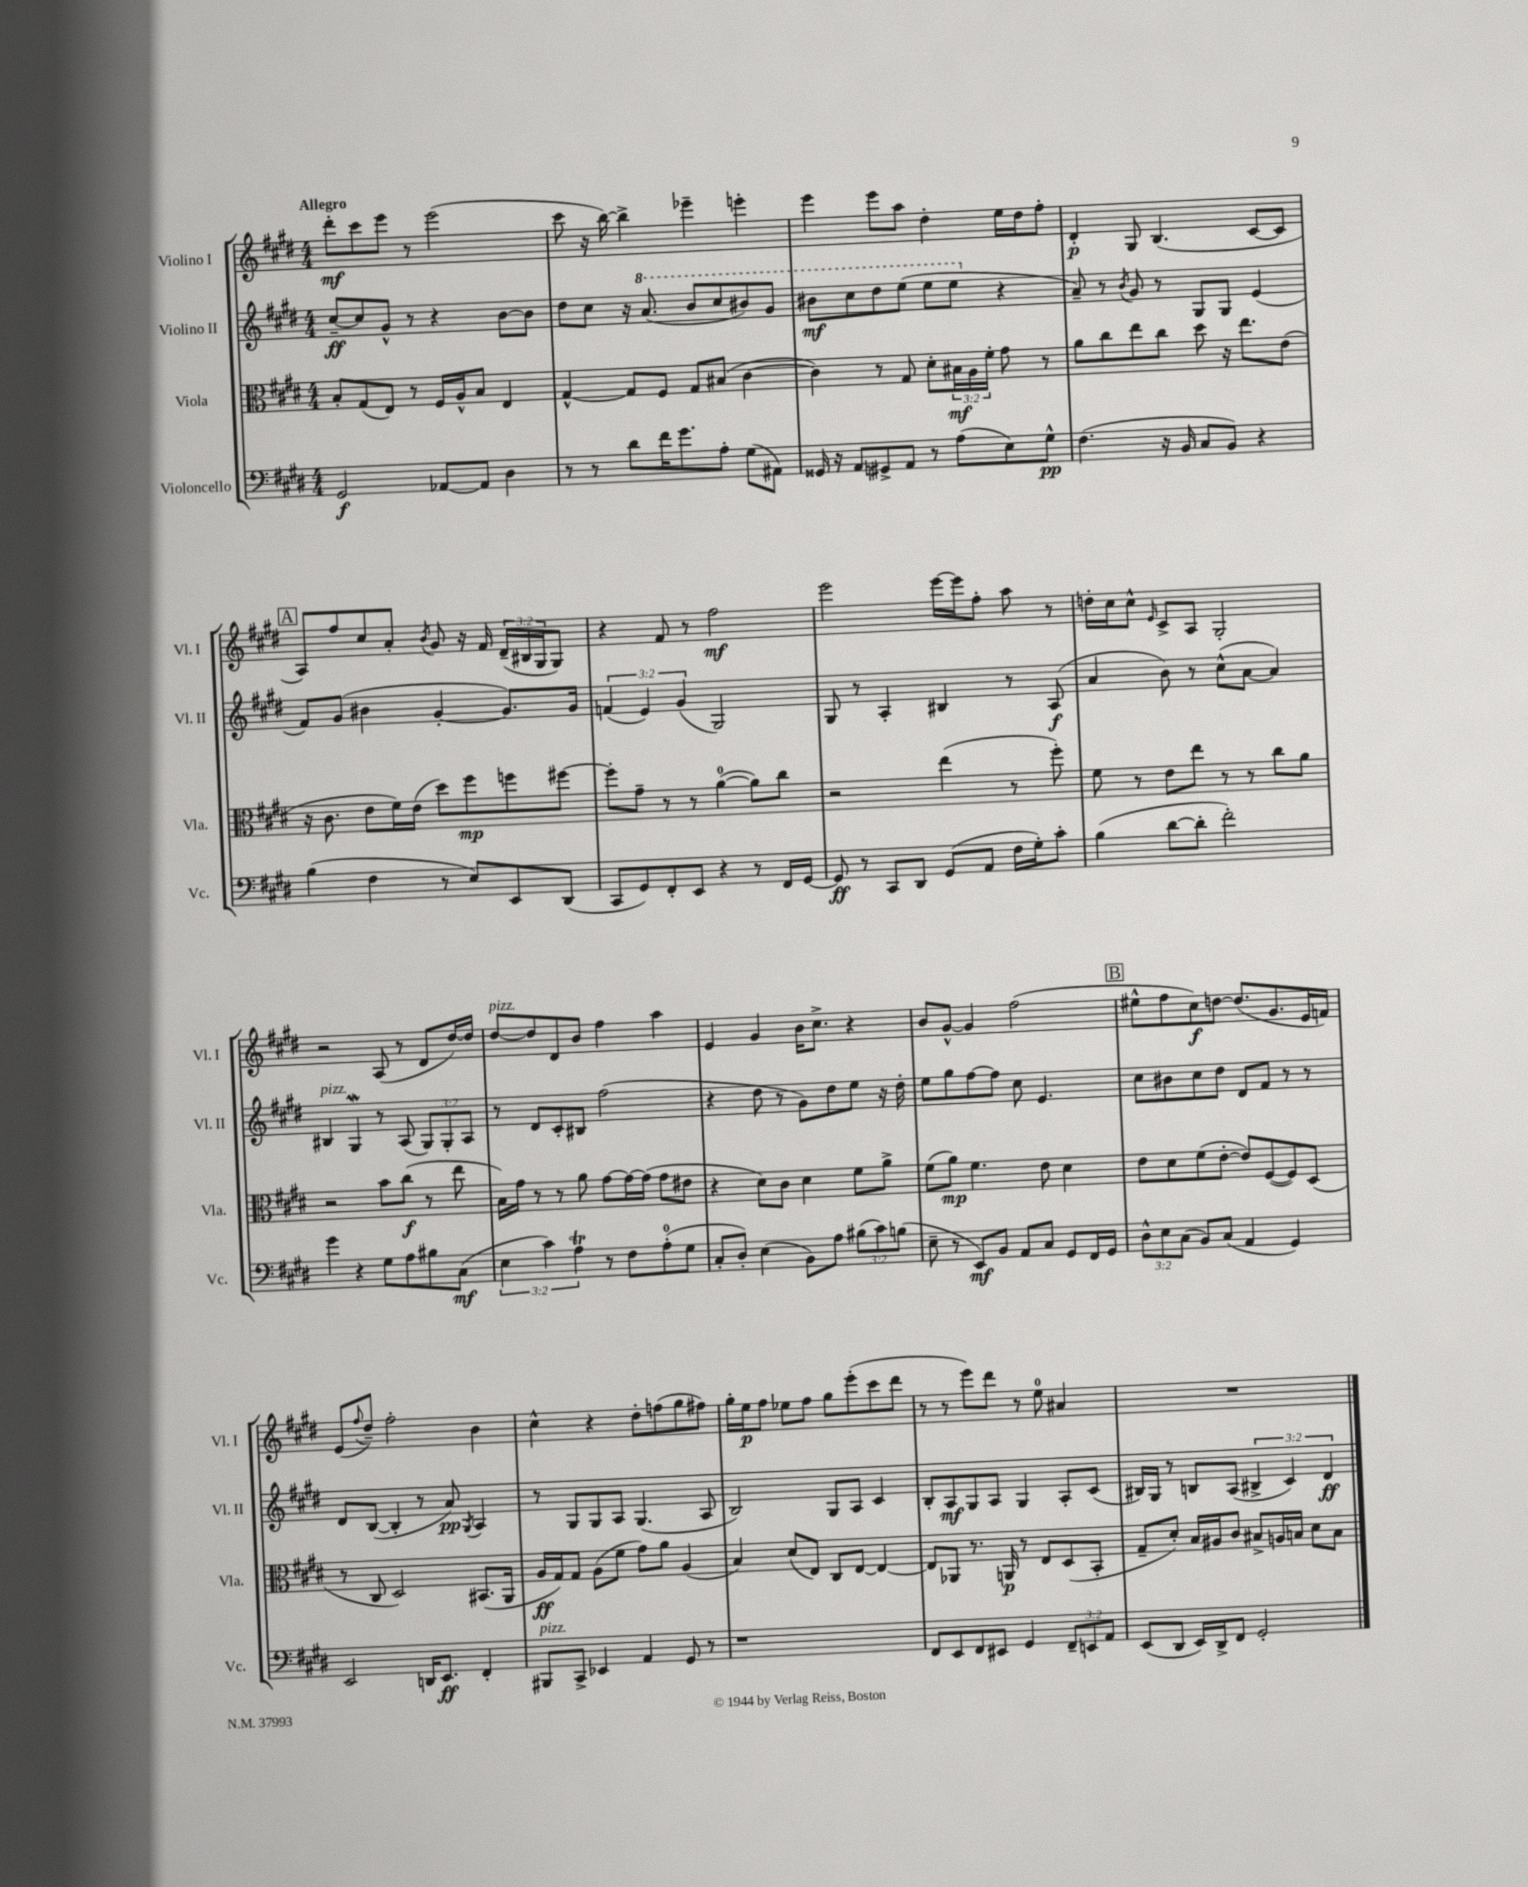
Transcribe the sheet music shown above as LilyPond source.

<<
\new StaffGroup <<
\new Staff = "s0" \with { instrumentName = "Violino I" shortInstrumentName = "Vl. I" } {
    \clef treble \key e \major \numericTimeSignature \time 4/4 \override Staff.TupletNumber.text = #tuplet-number::calc-fraction-text \tempo "Allegro"
    dis'''8-.\mf cis'''8 e'''8 r8 e'''2( |
    cis'''8 r16 b''16~) b''4-> ees'''4-- e'''4-. |
    e'''4 e'''8 a''8 dis''4-. e''16 dis''16 fis''8-. |
    dis'4-.\p gis8 b4.( cis'8~ cis'8 |
    \mark \markup { \box "A" } a8) fis''8 cis''8 a'8-. \acciaccatura { b'8 } gis'8 r16 fis'16 \tuplet 3/2 { dis'16--( bis16 gis16 } gis8) |
    r4 fis'8 r8 fis''2\mf |
    e'''2 e'''16~ e'''16 fis''8-. a''8 r8 |
    d''16-. cis''16 cis''8-^ \grace { e'16 } cis'8-> a8 gis2-. |
    r2 a8( r8 dis'8 dis''16~) dis''16 |
    dis''8~^\markup { \italic "pizz." } dis''8 dis'8 b'8 fis''4 a''4 |
    e'4 gis'4 b'16 cis''8.-> r4 |
    b'8 gis'8~-^ gis'4 fis''2( |
    \mark \markup { \box "B" } eis''8-^ fis''8 cis''8\f) d''8~ d''8.( gis'8. e'16 f'16) |
    e'8( \appoggiatura { fis''8 } dis''8--) fis''2-. b'4 |
    cis''4-^ r4 dis''8-. f''8( gis''8 fis''8) |
    gis''16-. e''16\p fis''8 ees''8 fis''8 gis''8 e'''8-.( cis'''8 dis'''8 |
    r8 r8 e'''8) dis'''8 r8 e''8-0 ais'4 |
    R1 \bar "|." |
}
\new Staff = "s1" \with { instrumentName = "Violino II" shortInstrumentName = "Vl. II" } {
    \clef treble \key e \major \numericTimeSignature \time 4/4 \override Staff.TupletNumber.text = #tuplet-number::calc-fraction-text
    cis''8~--\ff cis''8 gis'8-^ r8 r4 b'8~ b'8 |
    dis''8 cis''8 r16 \ottava #1 a''8.( b''8 cis'''8 bis''8) gis''8 |
    bis''8\mf cis'''8 dis'''8 e'''8( e'''8 e'''8 \ottava #0 r4 |
    a'8--) r8 \acciaccatura { b'8 } gis'8 r8 gis8 gis8 e'4( |
    \mark \markup { \box "A" } fis'8) gis'8( bis'4 gis'4~-. gis'8.) gis'16 |
    \tuplet 3/2 { f'4( e'4) gis'4( } gis2) |
    gis8 r8 a4-. bis4 r8 a8\f( |
    a'4 b'8) r8 cis''8-^( a'8~ a'4) |
    bis4^\markup { \italic "pizz." } gis4\mordent r8 a8( \tuplet 3/2 { gis8) gis8-. a8 } |
    r8 dis'8 cis'8-. bis8 fis''2( |
    r4 dis''8 r8 gis'8) dis''8 e''8 r16 dis''16-. |
    e''8 gis''8 fis''8~ fis''8 cis''8 e'4. |
    \mark \markup { \box "B" } cis''8 bis'8 cis''8 dis''8 dis'8 fis'8 r8 r8 |
    dis'8 b8~( b4-. r8 a'8\pp) \acciaccatura { gis8 } a4 |
    r8 gis8 gis8 a8 gis4.( a8 |
    b2) gis8 a8 cis'4 |
    b8-. a8\mf gis8 a8 gis4 a8-. cis'8( |
    bis16) gis16 r8 b8 a8( \tuplet 3/2 { bis4-> cis'4) dis'4\ff } \bar "|." |
}
\new Staff = "s2" \with { instrumentName = "Viola" shortInstrumentName = "Vla." } {
    \clef alto \key e \major \numericTimeSignature \time 4/4 \override Staff.TupletNumber.text = #tuplet-number::calc-fraction-text
    b8-. gis8( e8) r8 fis16 a16-^ b8 e4 |
    gis4~-^ gis8 fis8 gis8 bis8( cis'4~ |
    cis'4) r8 gis8 dis'8-. \tuplet 3/2 { bis16\mf a16 fis'16-. } gis'8 r8 |
    a'8 cis''8 e''8 cis''8 dis''8 r16 e''8. e'8( |
    \mark \markup { \box "A" } r16 cis'8. e'8 fis'16) e'16( dis''8) fis''8\mp f''8 fis''8~ |
    fis''8-. gis'8-- r8 r8 a'4-0~( a'8) cis''8 |
    r2 e''4( r8 fis''8-.) |
    fis'8 r8 e'8 e''8 r8 r8 cis''8 a'8 |
    r2 b'8 cis''8\f( r8 e''8 |
    b16) gis'16 r8 r8 a'8 gis'8~ gis'16~ gis'16( gis'8 eis'8 |
    r4 dis'8) cis'8 dis'4 fis'8 a'8-> |
    fis'8( a'8\mp) fis'4. e'8 dis'4 |
    \mark \markup { \box "B" } e'8 dis'8 fis'8( e'8~-. e'8) fis8~( fis8) dis8( |
    r8 cis8 dis2) bis,8.( a,16 |
    a16\ff gis16) gis8 a8( fis'8 gis'8) a'8 a4( |
    b4) dis'8( e8) cis8 e8~ e4~ |
    e8 aes,8 r8. a,16\p r8 e8 dis8( b,8-. |
    gis8-- dis'8-.) b16 ais16 cis'8 bis8-> a16 b16 dis'8 b8 \bar "|." |
}
\new Staff = "s3" \with { instrumentName = "Violoncello" shortInstrumentName = "Vc." } {
    \clef bass \key e \major \numericTimeSignature \time 4/4 \override Staff.TupletNumber.text = #tuplet-number::calc-fraction-text
    gis,2\f aes,8~ aes,8 dis4 |
    r8 r8 dis'8 fis'16 gis'8. a8-. gis8( ais,8) |
    gisis,16 r16 a,8 gis,8-> a,8 r8 a8( e8) gis8-^\pp |
    fis4.( r16 b,16 cis8 b,8) r4 |
    \mark \markup { \box "A" } b4( fis4 r8 e8) e,8 dis,8( |
    cis,8 gis,8) fis,8-. e,8 r4 r8 fis,16 gis,16~ |
    gis,8\ff r8 cis,8 dis,8 gis,8( a,8 fis16 gis16-.) cis'8-. |
    b4( dis'8~ dis'8-. fis'2-.) |
    gis'4 r4 gis8 a8 bis8 cis8\mf( |
    \tuplet 3/2 { e4 cis'4) a4\trill } r8 fis8 a8-0-.( gis8 |
    cis8-. dis8-.) e4( b,8) a8 \tuplet 3/2 { bis8( cis'8) b8( } |
    e8-- r8 e,8\mf) b,8 a,8 cis8 gis,8 fis,16 gis,16 |
    \mark \markup { \box "B" } \tuplet 3/2 { dis8-^ e8 cis8( } b,8) cis8( a,4 gis,4) |
    e,2 d,16 e,8.\ff fis,4-. |
    bis,,8^\markup { \italic "pizz." } cis,8-> ees,4 a,4 gis,8 r8 |
    r1 |
    fis,8 e,8 fis,8 eis,8 gis,4 \tuplet 3/2 { fis,8-- e,8 a,8 } |
    e,8( dis,8 e,16) dis,16-> fis,8 gis,2-. \bar "|." |
}
>>
>>
\layout { \context { \Score \remove "Bar_number_engraver" } }
